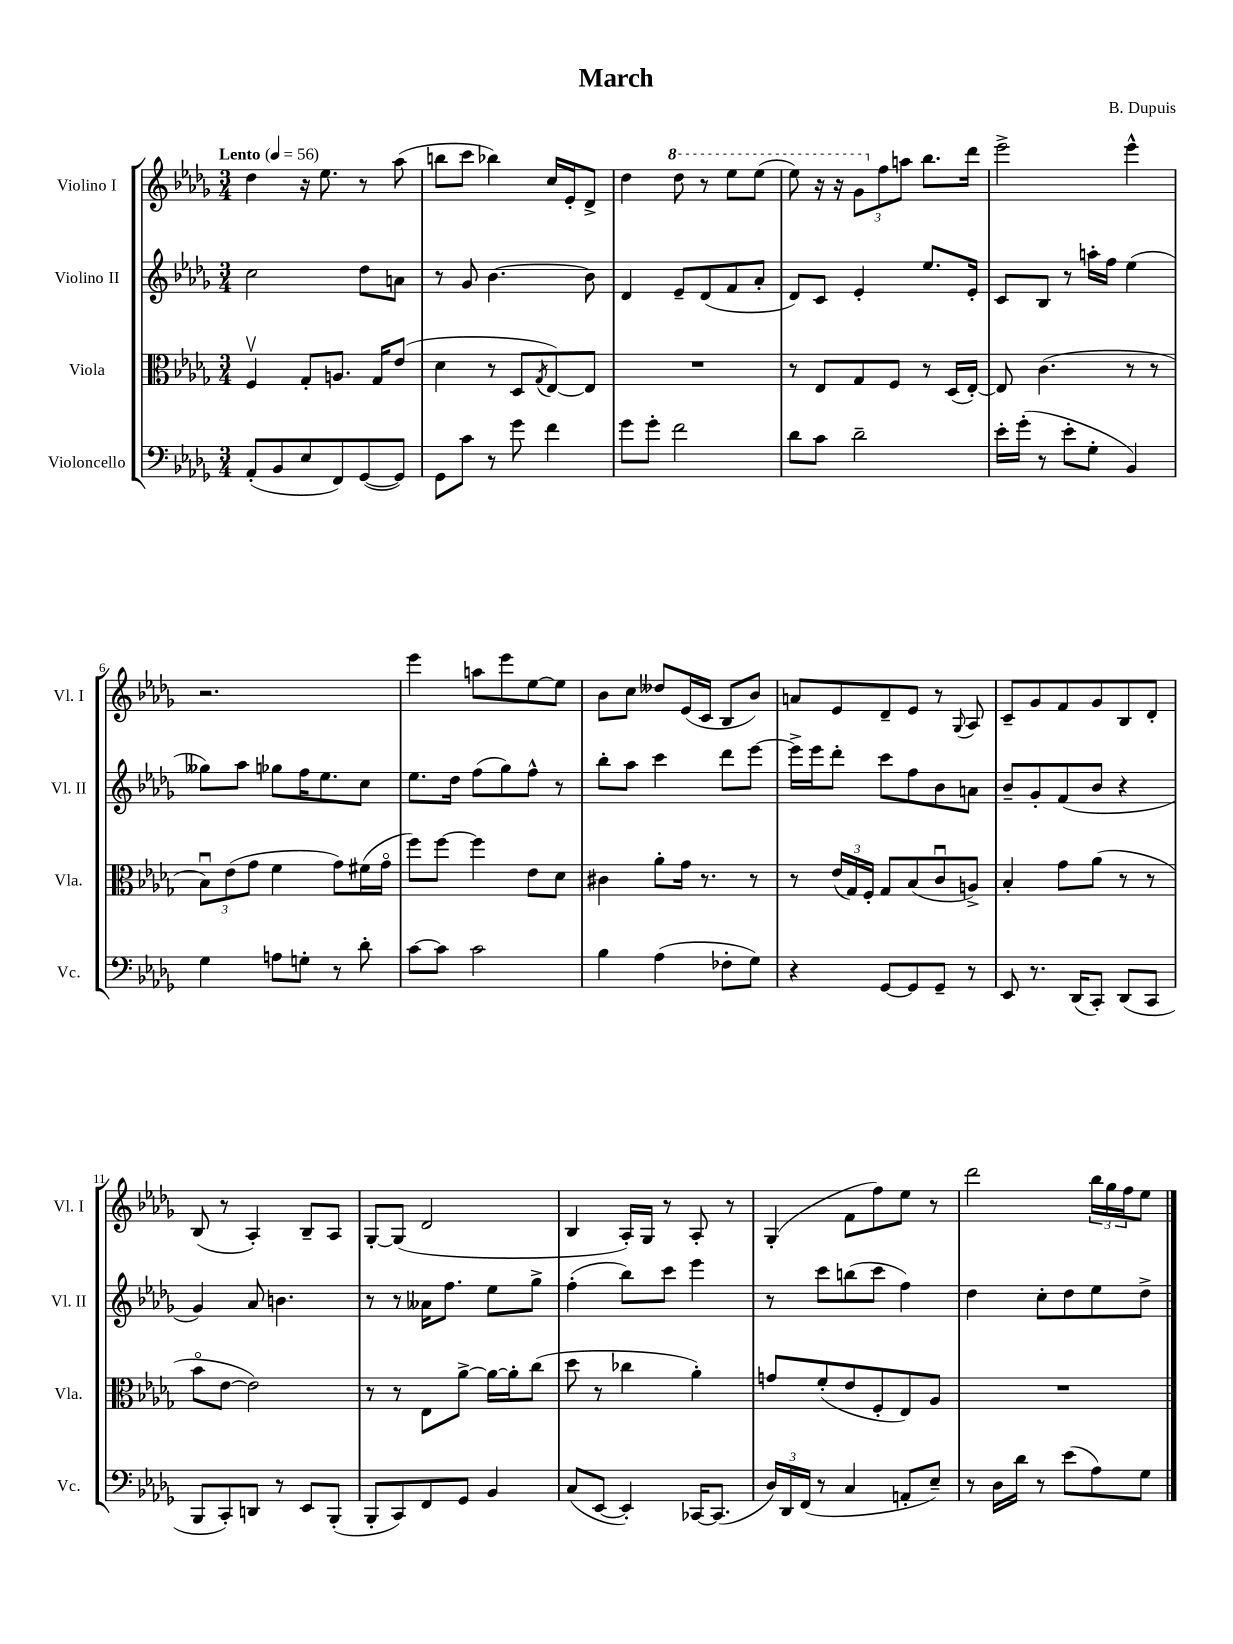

**kern	**kern	**kern	**kern
*staff4	*staff3	*staff2	*staff1
*clefF4	*clefC3	*clefG2	*clefG2
*k[b-e-a-d-g-]	*k[b-e-a-d-g-]	*k[b-e-a-d-g-]	*k[b-e-a-d-g-]
*M3/4	*M3/4	*M3/4	*M3/4
*MM56	*MM56	*MM56	*MM56
(8AA-'	4Fv	2cc	4dd-
8BB-	.	.	.
8E-	8G-'	.	16r
.	.	.	8.ee-
8FF)	8.A	.	.
([8GG-	.	8dd-	8r
.	16G-	.	.
8GG-])	(8e-	8a	(8aa-
=	=	=	=
8GG-	4d-	8r	8bb
8c	.	8g-	8ccc
8r	8r	[4.b-	4bb-)
8g-	8D-	.	.
.	8qG-	.	.
4f	[8E-)	.	16cc
.	.	.	16e-'
.	8E-]	8b-]	8d-^
=	=	=	=
8g-	2.r	4d-	4dd-
8g-'	.	.	.
2f	.	8e-~	8ddd-
.	.	(8d-	8r
.	.	8f	8eee-
.	.	8a-'	(8eee-
=	=	=	=
8d-	8r	8d-)	8eee-)
8c	8E-	8c	16r
.	.	.	16r
2d-~	8G-	4e-'	12gg-
.	.	.	12ff
.	8F	.	.
.	.	.	12aa
.	8r	8.ee-	8.bb-
.	(16D-	.	.
.	[16E-')	16e-'	16ddd-
=	=	=	=
16e-'	8E-]	8c	2eee-^
(16g-'	.	.	.
8r	(4.c	8B-	.
8e-'	.	8r	.
8G-'	.	16aa'	.
.	.	16ff	.
4BB-)	8r	(4ee-	4eee-^^
.	8r	.	.
=	=	=	=
4G-	12B-u)	8gg--)	2.r
.	(12e-	.	.
.	.	8aa-	.
.	12g-	.	.
8A	4f	8gg-	.
8G'	.	16ff	.
.	.	8.ee-	.
8r	8g-)	.	.
8d-'	(16f#	8cc	.
.	16g-o	.	.
=	=	=	=
[8c	8ff)	8.ee-	4eee-
8c]	[8ff	.	.
.	.	16dd-	.
2c	4ff]	(8ff	8aa
.	.	8gg-)	8eee-
.	8e-	8ff^^	[8ee-
.	8d-	8r	8ee-]
=	=	=	=
4B-	4c#	8bb-'	8b-
.	.	8aa-	8cc
(4A-	8a-'	4ccc	8dd--
.	16g-	.	(16e-
.	8.r	.	16c
8F-'	.	8ddd-	8B-
8G-)	8r	[8eee-	8b-)
=	=	=	=
4r	8r	16eee-^]	8a
.	.	16eee-	.
.	(24e-	8ddd-'	8e-
.	24G-)	.	.
.	24F'	.	.
[8GG-	8G-	8ccc	8d-~
8GG-]	(8B-	8ff	8e-
8GG-~	8cu	8b-	8r
.	.	.	8qqG-
8r	8A^)	8a	8A-
=	=	=	=
8EE-	4B-'	8b-~	8c~
8.r	.	8g-'	8g-
.	8g-	(8f	8f
(16DD-	.	.	.
8CC')	(8a-	8b-	8g-
(8DD-	8r	4r	8B-
8CC	8r	.	8d-'
=	=	=	=
8BBB-	8b-o	4g-)	(8B-
8CC')	[8e-	.	8r
8DD	2e-])	8a-	4A-')
8r	.	4.b	.
8EE-	.	.	8B-~
(8BBB-'	.	.	8A-
=	=	=	=
8BBB-'	8r	8r	[8G-'
8CC)	8r	8r	(8G-]
8FF	8E-	16a--	2d-
.	.	8.ff	.
8GG-	[8a-^	.	.
4BB-	16a-_	8ee-	.
.	16a-']	.	.
.	(8cc	8gg-^	.
=	=	=	=
(8C	8dd-	(4ff'	4B-
[8EE-	8r	.	.
4EE-'])	4cc-	8bb-)	16A-')
.	.	.	16G-
.	.	8ccc	8r
[16CC-	4a-')	4eee-	8A-'
(8.CC-]	.	.	.
.	.	.	8r
=	=	=	=
24D-)	8g	8r	(4G-'
24DD-	.	.	.
(24FF	.	.	.
8r	(8f'	8ccc	.
4C	8e-	(8bb	8f
.	8F'	8ccc	8ff)
8AA'	8E-)	4ff)	8ee-
8E-~)	8A-	.	8r
=	=	=	=
8r	2.r	4dd-	2ddd-
16D-	.	.	.
16d-	.	.	.
8r	.	8cc'	.
(8e-	.	8dd-	.
8A-)	.	8ee-	24bb-
.	.	.	24gg-
.	.	.	24ff
8G-	.	8dd-^	8ee-
==	==	==	==
*-	*-	*-	*-
